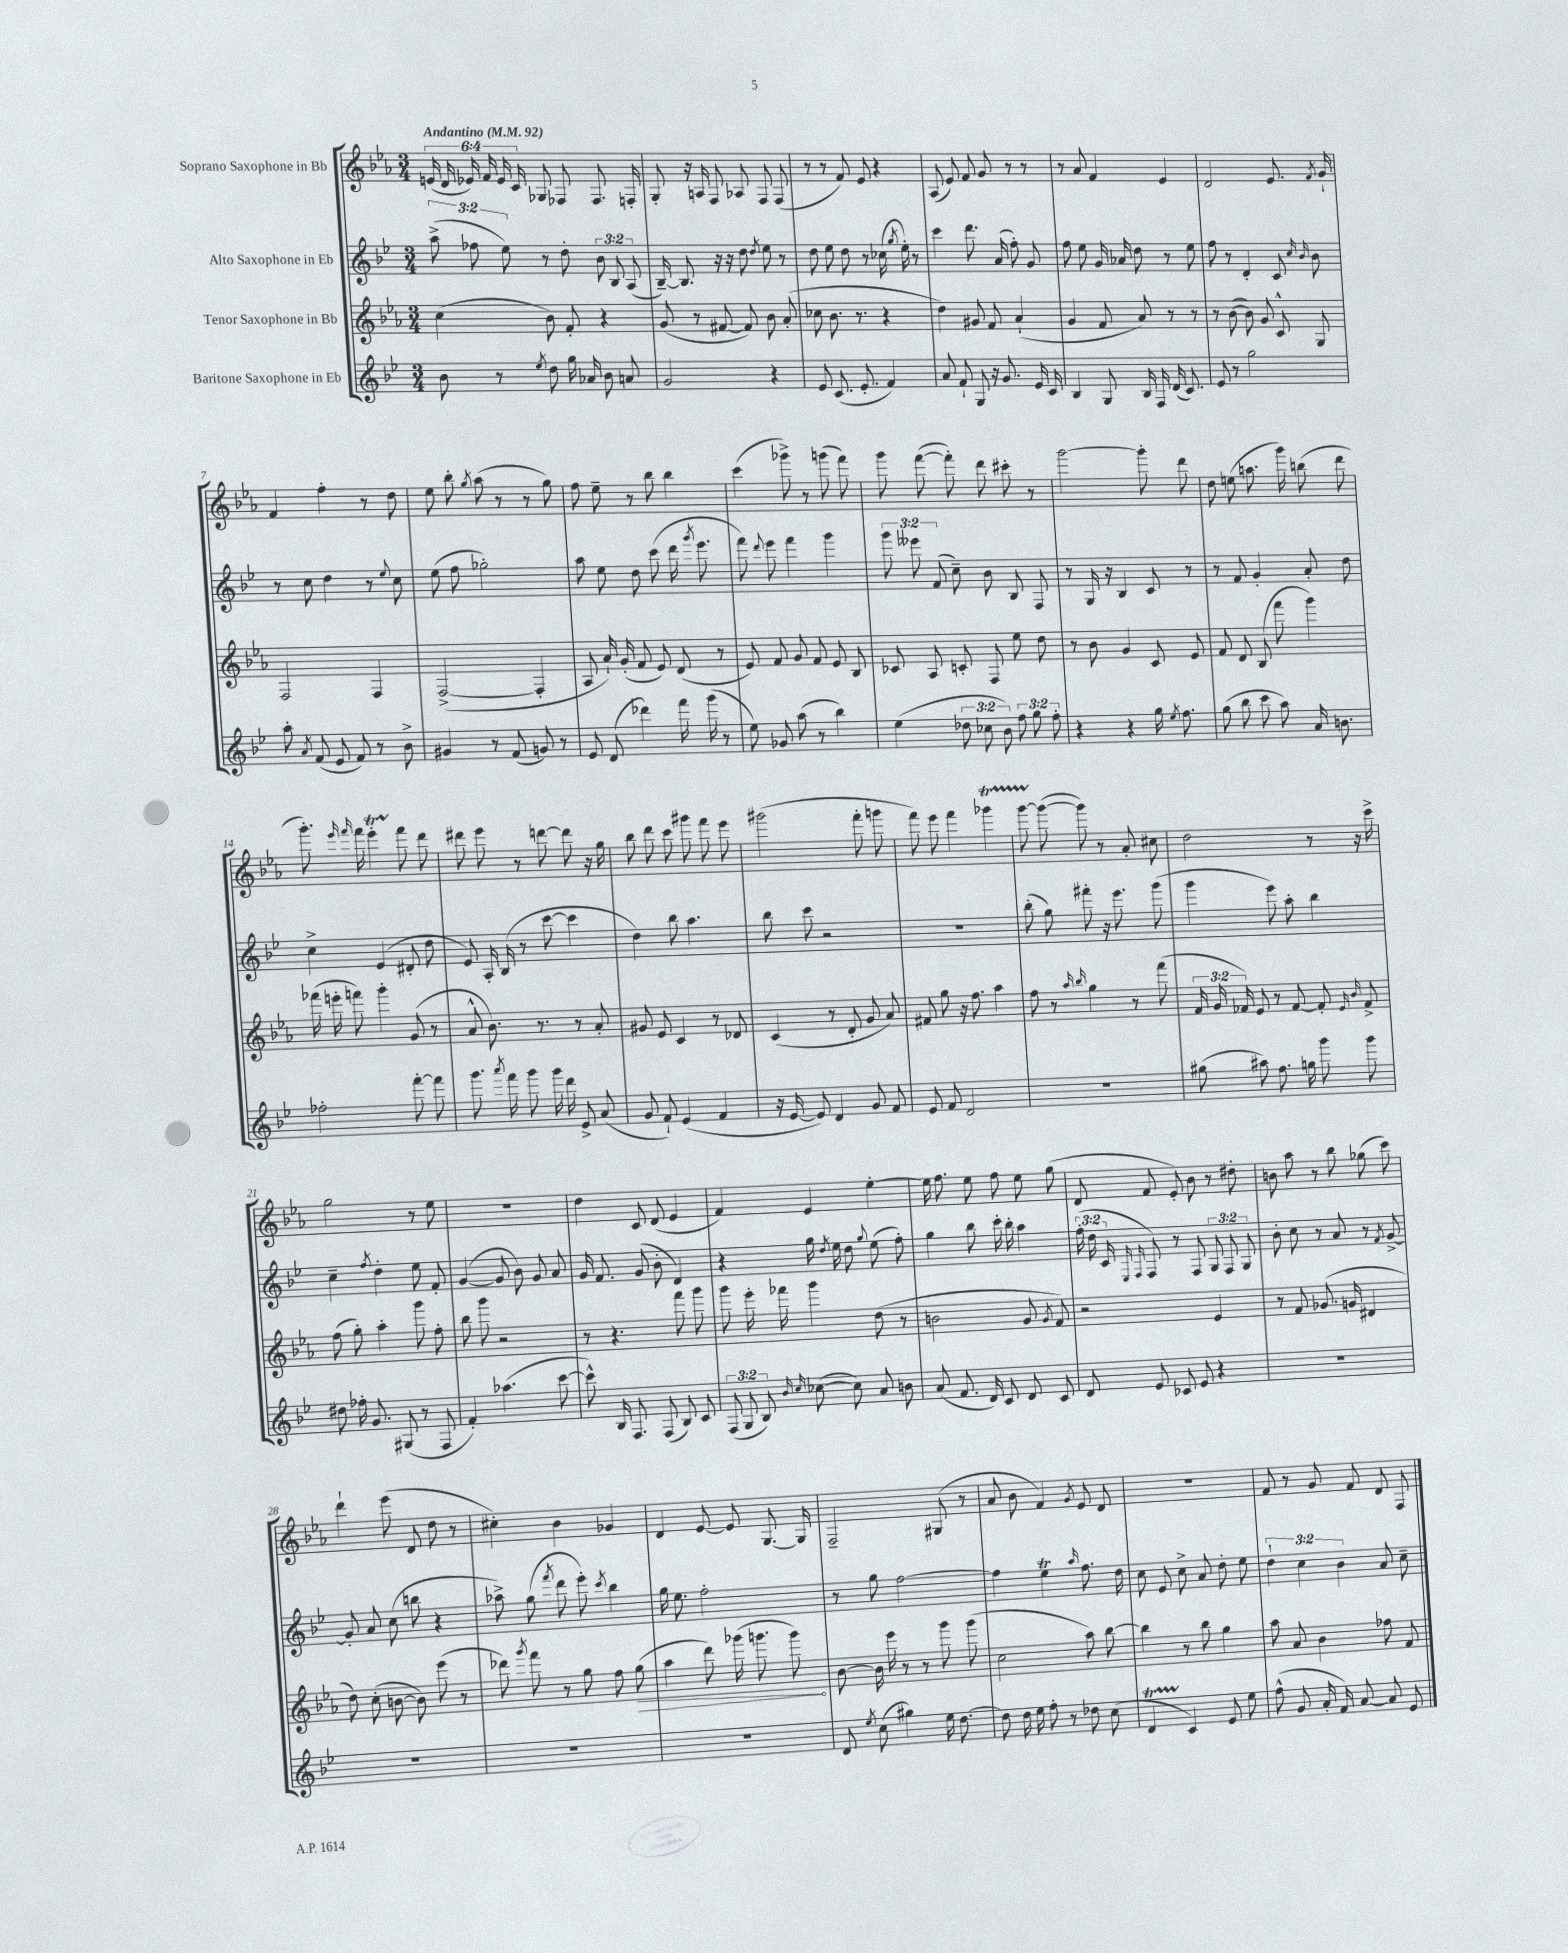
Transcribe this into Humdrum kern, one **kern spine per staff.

**kern	**kern	**kern	**kern
*staff4	*staff3	*staff2	*staff1
*clefG2	*clefG2	*clefG2	*clefG2
*k[b-e-]	*k[b-e-a-]	*k[b-e-]	*k[b-e-a-]
*M3/4	*M3/4	*M3/4	*M3/4
*MM92	*MM92	*MM92	*MM92
8b-	(4cc	(12aa^	(24e
.	.	.	24d
.	.	12ff-	24e-)
8r	.	.	24f
.	.	12ee-)	24e-
.	.	.	24c
8qee-	.	.	.
8dd	8b-)	8r	8G-
16gg	8f'	8dd'	8F-
16a-	.	.	.
8b-	4r	12b-	8.F-
.	.	12B-	.
8a	.	.	.
.	.	(12A	.
.	.	.	16F'
=	=	=	=
2g	(8g	[16B-~)	8G'
.	.	8.B-]	.
.	8r	.	16r
.	.	.	16A
.	[8f#	16r	8F
.	.	16r	.
.	8f#])	8dd	8A-
.	.	8qdd	.
4r	8b-	8ee-	8F
.	(8a-'	8r	(8F
=	=	=	=
8e-	8cc-	8dd	8r
(8.c	8.b-	8ee-	8r
.	.	8dd	8f)
8.e-'	8.r	.	.
.	.	8r	8e-
4f)	4r	(16cc-	4r
.	.	8qgg	.
.	.	16ee-')	.
.	.	8r	.
=	=	=	=
8a	4dd)	4ccc	(8A-
8f`	.	.	8e-)
8G	8g#	8.ddd	8f
16r	8f	.	8g
8.g	.	(16a	.
.	(4a-`	8ff')	8r
16e-	.	8g	8r
16c	.	.	.
=	=	=	=
4B-	4g	8ff	8r
.	.	8ee-	8a-
8G	8f	16g	4f
.	.	16a-	.
16B-	8a-)	8dd	.
16F	.	.	.
(16d	8r	8r	4e-
8.c)	.	.	.
.	8r	8ee-	.
=	=	=	=
8e-	8r	8ff	2d
8r	([8b-	8r	.
2gg	8b-])	4d'	.
.	8g	.	.
.	8c^^	8c	8.e-
.	.	16qqcc	.
.	.	16qqb-	.
.	8G	8b-	.
.	.	.	8qf
.	.	.	16g`
=	=	=	=
8aa'	2F	8r	4f
8qa	.	.	.
(8f	.	8cc	.
8e-	.	4dd	4ff'
8f)	.	.	.
8r	4F	8r	8r
.	.	8qqee-	.
8b-^	.	8cc	8dd
=	=	=	=
4g#	([2F^	(8ee-	8ee-
.	.	8ff	8bb-'
.	.	.	8qgg
8r	.	2gg-')	(8aa-
(8f	.	.	8r
8g)	4F']	.	8r
8r	.	.	8gg)
=	=	=	=
8e-	8A-	8aa	8ff
(8d	16a-`)	8ee-	8ee-~
.	(16g'	.	.
4ddd-)	8f	8dd	8r
.	8e-)	(8ccc	8bb-
16fff	(8d	16ddd	4bb-
.	.	8qggg	.
(16ggg	.	8.eee-	.
8r	8r	.	.
=	=	=	=
8ee-)	8e-)	8fff)	(4ccc
.	.	8qqddd	.
8g-	8f	8eee-	.
(8aa	8g	4fff	8ggg-^)
8r	8f	.	8r
4bb-)	8e-	4ggg	(8ggg
.	8B-	.	8fff)
=	=	=	=
(4ee-	8c-	12ggg	8ggg
.	.	12eee--	.
.	8A-	.	([8fff
.	.	(12f	.
12dd-	8c'	8cc~)	8fff'])
12cc-	.	.	.
.	8F	8b-	8ddd
12b-)	.	.	.
12ff	8ee-	8B-	8ccc#'
12gg	.	.	.
.	8dd	8F	8r
12ff'	.	.	.
=	=	=	=
4r	8r	8r	[2ggg
.	8b-	16G	.
.	.	16r	.
4r	4g	4B-	.
16gg	8c	8c	8ggg']
8qee-	.	.	.
8.ff	.	.	.
.	8e-	8r	8ddd
=	=	=	=
(8gg	8f	8r	8dd
8bb-	8d	8f	(8ee
8ccc	(8B-	4g'	8.aa
8aa)	8fff	.	.
.	.	.	16ggg)
16a	4ggg)	8a'	(8bb
8.b	.	.	.
.	.	8dd	8ddd
=	=	=	=
2ff-'	(16fff-	4cc^	8.ggg')
.	16eee'	.	.
.	8fff)	.	.
.	.	.	16qqeee-
.	.	.	16qqfff
.	.	.	16fff
.	4ggg'	(4e-	4eee-'
[8fff'	(8g	8d#'	8fff
8fff]	8r	8dd	8ddd
=	=	=	=
8.ggg	8a-^^	8e-)	8ddd#
.	8.b-)	16A'	8eee-
8qaaa	.	.	.
16fff	.	(16B-	.
8ggg	.	8r	8r
.	8.r	.	.
16ggg	.	[8ccc	[8ddd
16ddd	.	.	.
8e-^	8r	4ccc]	8ddd]
(8a	8a-'	.	16r
.	.	.	16gg
=	=	=	=
8g	8g#	4dd)	8bb-
8f`)	8e-	.	8ddd
(4e-	4c	8bb-	8ccc
.	.	4.aa	8ggg#
4f	8r	.	8fff
.	8d-	.	8eee-
=	=	=	=
16r	(4c	8bb-	(2ggg#
[16e-	.	.	.
8e-])	.	8ccc	.
4d	8r	2r	.
.	8d'	.	.
8g	8g	.	8fff'
8f	8a-)	.	8ggg
=	=	=	=
8e-	8f#	2.r	8fff)
8f	8gg	.	8eee-
2d	16r	.	4fff
.	8.ff	.	.
.	4aa-	.	4ggg-
=	=	=	=
2.r	8ff	(8bb-'	[8ggg
.	8r	8gg)	(8ggg_
.	16qqaa-	.	.
.	16qqbb-	.	.
.	4gg	8fff#'	8ggg])
.	.	16r	8r
.	.	8.eee-	.
.	8r	.	8a-'
.	(8fff	(8ggg	8cc#
=	=	=	=
(8gg#	24f	4ggg	2dd
.	24g	.	.
.	24f-)	.	.
8aa#)	8e-	.	.
8.ff	8r	8eee-)	.
.	[8f-	8aa'	.
16gg	.	.	.
8ggg	8f-']	4bb-	8r
.	16qqe-	.	.
.	16qqb-	.	.
8ggg	8f-^	.	16r
.	.	.	16ccc^
=	=	=	=
8dd#	(8ff	4cc~	2gg
16ff-'	8gg')	.	.
8.g	.	.	.
.	.	8qff	.
.	4aa-'	4dd'	.
(8G#	.	.	.
8r	8ggg	8ee-	8r
8F	8ff'	8f'	8ee-
=	=	=	=
4f')	8bb-	([4g	2.r
.	8ggg	.	.
(4.aa-	2r	8g]	.
.	.	8b-)	.
.	.	8g	.
[8ccc	.	8a	.
=	=	=	=
8ccc^^])	8r	16g	4dd
.	.	8.f	.
16B-	4.r	.	.
8.F	.	.	.
.	.	(8g	8c
(8F	.	8b-'	(8d
8B-)	8fff	4d)	4e-
8c	8ggg	.	.
=	=	=	=
(12F	8ggg	4r	4f)
12G	.	.	.
.	16eee-'	.	.
12B-)	.	.	.
.	16fff-	.	.
16qqb-	.	.	.
16qqcc	.	.	.
([8cc-	4ggg	16gg	4e-
.	.	8qdd	.
.	.	16ee-	.
8cc-])	.	8dd	.
.	.	8qqgg	.
8a	(8dd	(8ee-	[4ee-'
8b	8r	8ff')	.
=	=	=	=
(8a	2b	4gg	16ee-]
.	.	.	8.ff
8.f	.	.	.
.	.	8bb-	8ee-
16d)	.	.	.
8c	.	16ccc'	8ff
.	.	16bb-'	.
8d	8g	4aa	8ee-
.	8qg	.	.
8c	8f)	.	(8gg
=	=	=	=
8d	2r	(24ff'	8d
.	.	24dd	.
.	.	24c	.
.	.	16qqE-	.
.	.	16qqF	.
8e-	.	8F)	8f
8c-	.	8r	8e-')
8e-	.	8F	8b-
4r	4e-	12G	8r
.	.	12F	.
.	.	.	8dd#'
.	.	12G	.
=	=	=	=
2.r	8r	8b-'	8b
.	8f	8cc	8aa-
.	(8.g-	8r	8r
.	.	8a	8bb-
.	16g	.	.
.	4d#	8r	(8gg-
.	.	8qf	.
.	.	[8g^	8ccc)
=	=	=	=
2.r	8dd)	8g']	4ddd`
.	(8cc'	8a	.
.	[8b	(8cc	(8eee-
.	8b])	8bb	8d
.	(8eee-	4r	8dd
.	8r	.	8r
=	=	=	=
2.r	8ddd-)	8aa-^)	4cc#')
.	8qggg	.	.
.	8fff	(8gg	.
.	.	8qfff	.
.	8r	8ddd	4b-
.	8gg	8eee-')	.
.	.	8qccc	.
.	8ff	4bb-	4g-
.	(8gg	.	.
=	=	=	=
2.r	4aa-	16gg	4d
.	.	8.ee-	.
.	8ddd)	2ff'	[8e-
.	(16ggg-	.	8e-]
.	8.ggg	.	.
.	.	.	[8.G
.	8ggg)	.	.
.	.	.	16G]
=	=	=	=
8d	[8b-	8r	2F~
8qee-	.	.	.
(8cc	16b-]	8gg	.
.	16eee-	.	.
4gg#)	8r	[2ff	.
.	8r	.	.
16ee-	8ggg	.	(8G#
[8.dd	.	.	.
.	(8ggg	.	8r
=	=	=	=
8dd]	2cc	4ff]	8a-
16dd	.	.	8b-
16ee-	.	.	.
8ff'	.	4ee-	4f)
8r	.	.	.
.	.	16qqaa	8qg
8dd-	8aa-)	8.ff	8e-
(8cc	[8bb-	.	8d
.	.	16dd	.
=	=	=	=
4d	4bb-]	8cc	2.r
.	.	8e-	.
4c)	8r	8cc^	.
.	8bb-	8a	.
8e-	4gg	8dd'	.
8ee-	.	8ee-	.
=	=	=	=
(8ff^^	8aa-	6dd`	8f
8g	8a-	.	8r
.	.	6cc	.
16a'	4b-	.	8g
16f)	.	.	.
.	.	6b-	.
[8a	.	.	8f
8a]	8ff-	8a	8d
8e-	8f	8cc~	8F
==	==	==	==
*-	*-	*-	*-
